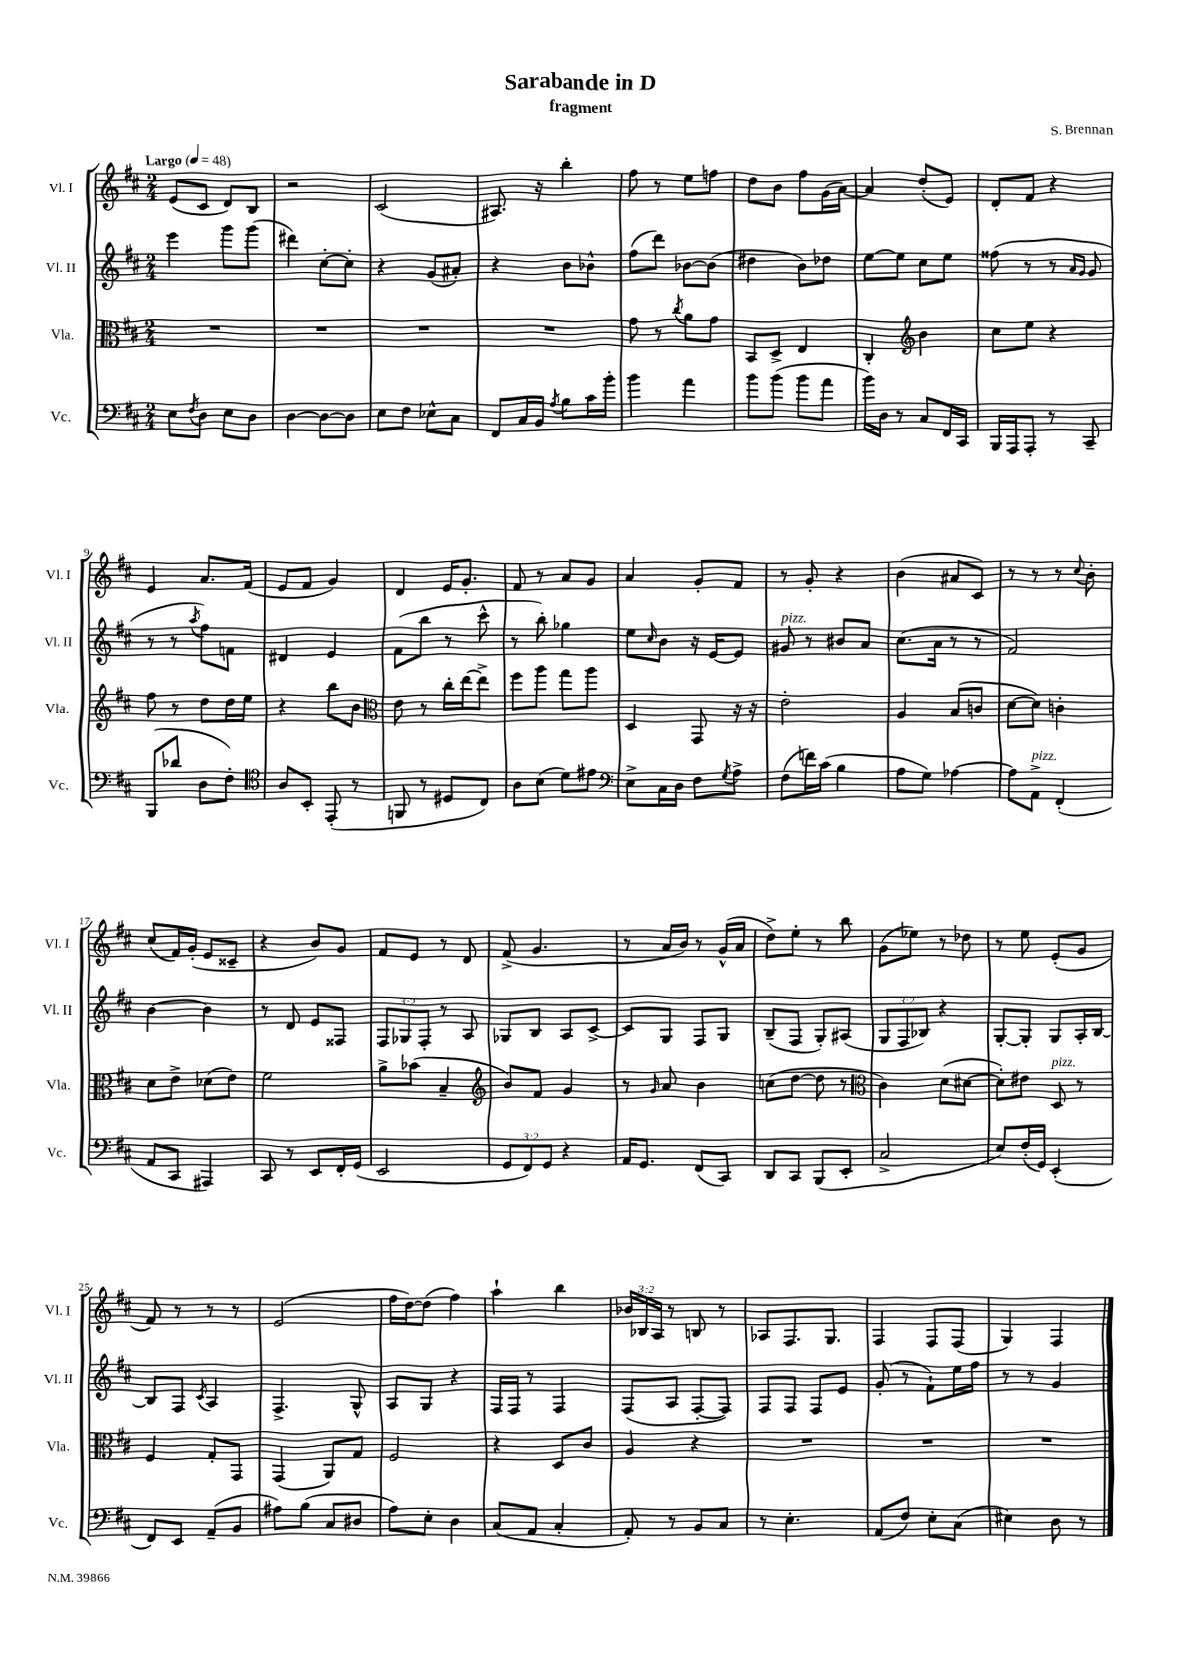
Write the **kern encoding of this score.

**kern	**kern	**kern	**kern
*part4	*part3	*part2	*part1
*staff4	*staff3	*staff2	*staff1
*I"Vc.	*I"Vla.	*I"Vl. II	*I"Vl. I
*I'Vc.	*I'Vla.	*I'Vl. II	*I'Vl. I
*clefF4	*clefC3	*clefG2	*clefG2
*k[f#c#]	*k[f#c#]	*k[f#c#]	*k[f#c#]
*M2/4	*M2/4	*M2/4	*M2/4
*MM48	*MM48	*MM48	*MM48
=1	=1	=1	=1
!	!	!	!LO:TX:a:B:t=Largo
8E\L	2r	4eee\	(8e/L
8qF#/	.	.	.
8D\J	.	.	8c#/J
8E\L	.	8ggg\L	8d/L)
8D\J	.	(8ggg\J	8B/J
=2	=2	=2	=2
[4D\	2r	4ddd#X\)	2r
8D\L_	.	[8cc#'\L	.
8D\J]	.	8cc#'\J]	.
=3	=3	=3	=3
8E\L	2r	4r	(2c#/
8F#\J	.	.	.
8E-X^^\L	.	(8g/L	.
8C#\J	.	8a#X'/J)	.
=4	=4	=4	=4
8FF#/L	2r	4r	8.A#X/)
16C#/L	.	.	.
16BB/JJ	.	.	16r
8qA/	.	.	.
8B\L	.	8b\L	4bb'\
16c#\L	.	8b-X^^\J	.
16b'\JJ	.	.	.
=5	=5	=5	=5
4b\	8g\	(8ff#\L	8ff#\
.	8r	8ddd\J)	8r
.	8qcc#/	.	.
4a\	8a\L	[8b-X\L	8ee\L
.	8g\J	(8b-\J]	8ffn\J
=6	=6	=6	=6
8b\L	8BB/L	4dd#X\	8dd\L
(8b\J	8D^/J	.	8b\J
8b\L	4E/	8b\L)	8ff#\L
8a\J	.	8dd-X\J	(16g\L
.	.	.	[16a\JJ)
=7	=7	=7	=7
16b\LL)	4C#'/	[8ee\L	4a/]
16D\JJ	.	.	.
8r	.	8ee\J]	.
*	*clefG2	*	*
8C#/L	4b\	8cc#\L	(8dd'/L
16FF#/L	.	8ee\J	8e/J)
16CC#/JJ	.	.	.
=8	=8	=8	=8
16BBB/LL	8cc#\L	(8ff##X\	8d'/L
16AAA/J	.	.	.
8AAA'/J	8ee\J	8r	8f#/J
8r	4r	8r	4r
.	.	16qqa/LL	.
.	.	16qqg/JJ	.
8CC#~/	.	8g/	.
!!LO:LB:g=z
=9	=9	=9	=9
(8BBB/L	8ff#\	8r	4e/
8d-X/J	8r	8r	.
.	.	8qaa/	.
8D\L	8dd\L	8ff#\L)	8.a/L
8F#'\J)	16dd\L	8fn\J	.
.	16ee\JJ	.	(16f#/Jk
=10	=10	=10	=10
*clefC4	*	*	*
8A/L	4r	4d#X/	8e/L
8BB'/J	.	.	8f#/J
(8EE'/	8bb\L	4e/	4g/)
8r	8b\J	.	.
=11	=11	=11	=11
*	*clefC3	*	*
8FFn/	8e\	(8f#\L	4d/
8r	8r	8bb\J	.
8D#X/L	16cc#'\LL	8r	16e/KL
.	[16ee\J	.	8.g'/J
8C#/J)	8ee^\J]	8ccc#^^\	.
=12	=12	=12	=12
8A\L	8ff#\L	8r	8f#/
(8B\J	8aa\J	8bb'\)	8r
8d\L)	8gg\L	4gg-X\	8a/L
8e#X\J	8aa\J	.	8g/J
=13	=13	=13	=13
*clefF4	*	*	*
8E^\L	4D/	8ee\L	4a/
.	.	16qqcc#/	.
16C#\L	.	8b\J	.
16D\JJ	.	.	.
8F#\L	8GG/	16r	8g'/L
.	.	[16e/KL	.
8qG/	.	.	.
8A^\J	16r	8e/J]	8f#/J
.	16r	.	.
=14	=14	=14	=14
!	!	!LO:TX:a:i:t=pizz.	!
(8F#\L	2e'\	8g#X/	8r
16fn\L)	.	8r	8g'/
(16c#\JJ	.	.	.
4B\	.	8b#X/L	4r
.	.	8a/J	.
=15	=15	=15	=15
8A\L	4A/	(8.cc#\L	(4b\
8G\J)	.	.	.
.	.	16a\Jk	.
[4A-X\	(8B/L	8r	8a#X/L
.	8cn/J	8r	8c#/J)
=16	=16	=16	=16
8A-\L]	[8d\L	2f#/)	8r
!LO:TX:a:i:t=pizz.	!	!	!
8AA^\J	8d\J])	.	8r
(4FF#'/	4cn'\	.	8r
.	.	.	8qqcc#/
.	.	.	8b'\
!!LO:LB:g=z
=17	=17	=17	=17
8AA/L	8d\L	[4b\	(8cc#/L
8CC#/J	8e^\J	.	16f#/L)
.	.	.	(16g'/JJ
4AAA#X/)	(8d-X\L	4b\]	8e/L
.	8e\J)	.	8c##X~/J
=18	=18	=18	=18
8CC#/	2f#\	8r	4r
8r	.	8d/	.
8EE/L	.	8e/L	8b/L)
16FF#'/L	.	8F##X/J	8g/J
(16GG/JJ	.	.	.
=19	=19	=19	=19
2EE/	8a^\L	12F#/L	8f#/L
.	.	12G-X/	.
.	(8b-X\J	.	8e/J
.	.	12F#'/J	.
.	4B~/	8r	8r
.	.	8A/	8d/
=20	=20	=20	=20
*	*clefG2	*	*
12GG/L	8b/L)	8G-X/L	(8f#^/
12FF#/)	.	.	.
.	8f#/J	8B/J	4.g/
12GG/J	.	.	.
4r	4g/	8A/L	.
.	.	[8c#^/J	.
=21	=21	=21	=21
16AA/KL	8r	8c#/L]	8r
8.GG/J	.	.	.
.	16qqg/	.	.
.	8a/	8G/J	16a/LL
.	.	.	16b/JJ)
(8FF#/L	4b\	8F#/L	8r
8CC#/J)	.	8G/J	(16g^^/LL
.	.	.	16a/JJ
=22	=22	=22	=22
8DD/L	(8ccn\L	(8B~/L	8dd^\L)
8CC#/J	[8dd\J	8F#/J	8ee'\J
(8BBB/L	8dd\]	8G'/L)	8r
8EE'/J	8r	(8A#X/J	8bb\
=23	=23	=23	=23
*	*clefC3	*	*
2C#^/	4c#\)	12G/L	(8g\L
.	.	12F#/	.
.	.	.	8ee-X\J)
.	.	12B-X/J)	.
.	(8d\L	4r	8r
.	[8d#X\J	.	8dd-X\
=24	=24	=24	=24
8E/L)	8d#'\L])	[8G'/L	8r
(16F#'/L	8e#X\J	8G'/J]	8ee\
16GG/JJ)	.	.	.
!	!LO:TX:a:i:t=pizz.	!	!
(4EE'/	8D/	8G/L	(8e'/L
.	8r	16A'/L	8g/J
.	.	[16B/JJ	.
!!LO:LB:g=z
=25	=25	=25	=25
8FF#/L)	4F#/	8B/L]	8f#/)
8EE/J	.	8F#/J	8r
.	.	8qc#/	.
(8AA~/L	8G'/L	4A/	8r
8BB/J	8GG/J	.	8r
=26	=26	=26	=26
8A#X\L)	(4GG/	4.F#^/	(2e/
(8B\J	.	.	.
8C#/L	8AA/L)	.	.
8D#X/J	8G/J	8G^^/	.
=27	=27	=27	=27
8A\L)	2F#/	8A/L	16ff#\LL
.	.	.	[16dd\J)
8E'\J	.	8G/J	(8dd\J]
4D\	.	4r	4ff#\)
=28	=28	=28	=28
(8C#/L	4r	16F#/LL	4aa`\
.	.	16F#/JJ	.
8AA/J	.	8r	.
4C#'/	8D/L	4F#/	4bb\
.	8c#/J	.	.
=29	=29	=29	=29
8AA'/)	4A/	(8F#/L	24b-X/LL
.	.	.	24B-X/
.	.	.	24A/JJ
8r	.	8A/J	8r
8BB/L	4r	[8F#'/L	8Bn/
8C#/J	.	8F#/J])	8r
=30	=30	=30	=30
8r	2r	8F#/L	8A-X/L
4.E'\	.	8F#/J	8.F#/
.	.	8F#/L	.
.	.	.	8.G/J
.	.	8e/J	.
=31	=31	=31	=31
(8AA/L	2r	(8g'/	4F#/
8F#/J)	.	8r	.
8E'\L	.	8f#`\L)	8F#/L
(8C#\J	.	16ee\L	(8F#/J
.	.	16ff#\JJ	.
=32	=32	=32	=32
4E#X\)	2r	8r	4G/)
.	.	8r	.
8D\	.	4g/	4F#/
8r	.	.	.
==	==	==	==
*-	*-	*-	*-
